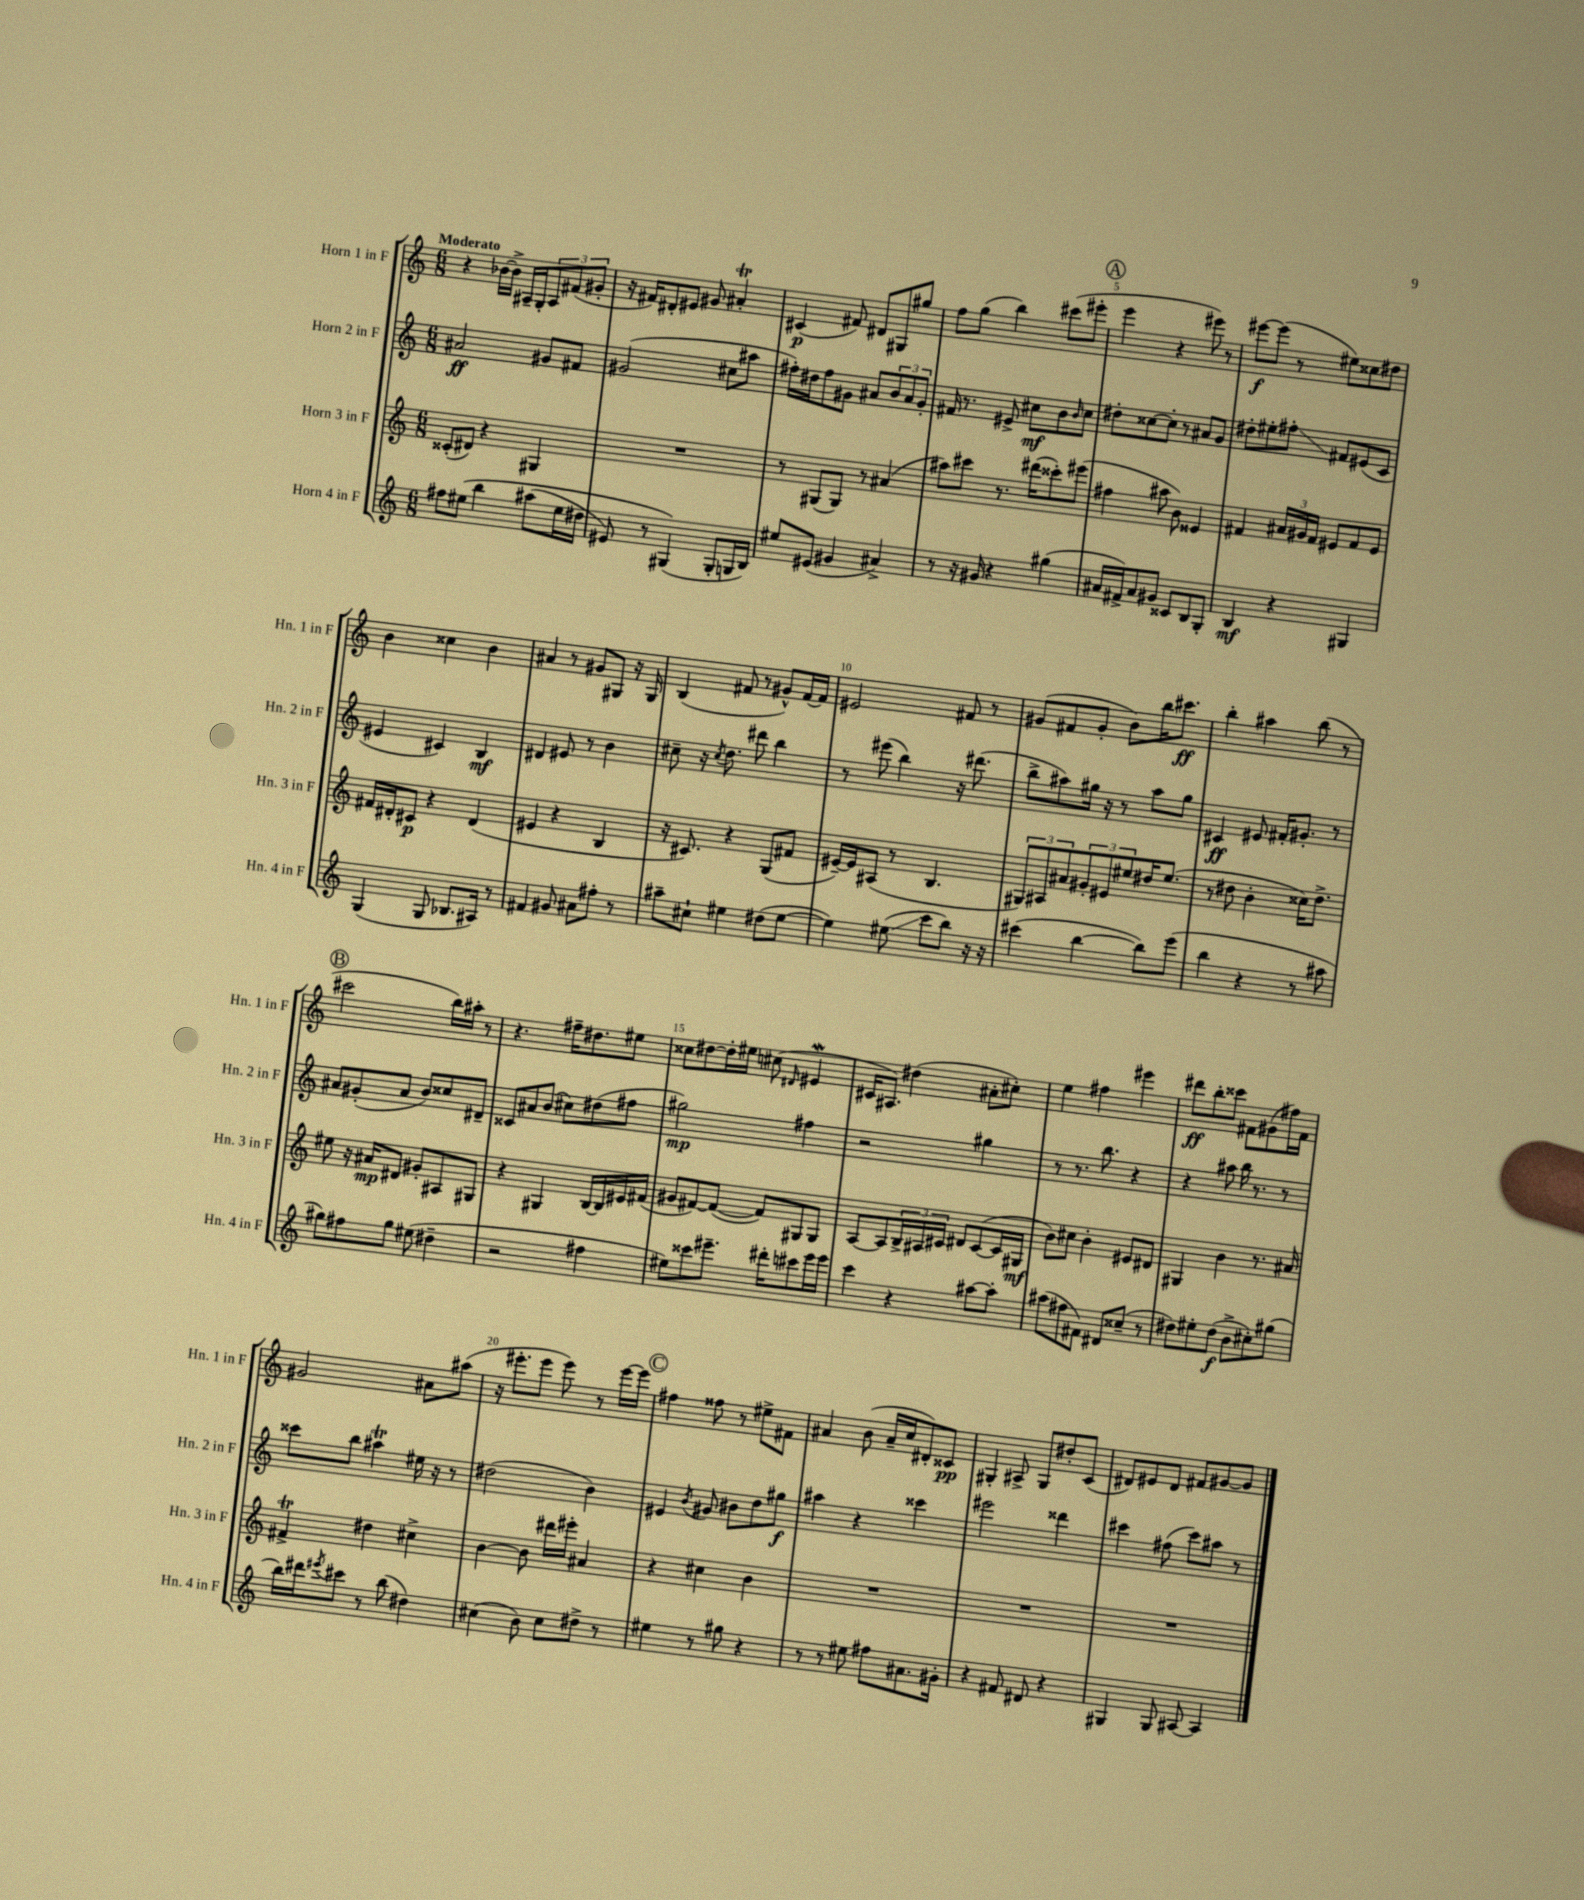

**kern	**kern	**kern	**kern
*staff4	*staff3	*staff2	*staff1
*clefG2	*clefG2	*clefG2	*clefG2
*k[]	*k[]	*k[]	*k[]
*M6/8	*M6/8	*M6/8	*M6/8
8ff#\L	(8c##'/L	2a#/	4r
&(8ee#\J	8d#/J)	.	.
4bb\	4r	.	[16b-\LL
.	.	.	16b-^\]JJ
.	.	.	16A#~/LL
.	.	.	16G'/J
(8aa#\L	4G#/	8g#/L	12A#/
.	.	.	(12f#/
16ee#\L	.	8f#/J	.
.	.	.	12g#'/J
16dd#\JJ	.	.	.
=	=	=	=
8e#/)	2.r	(2g#/	16r
.	.	.	16f#/LK)
8r	.	.	8d#'/
(4G#/&)	.	.	8e#/J
.	.	.	8g#/
8G#'/L	.	8cc#\L	4a#'/
16G/L	.	8aa#\J	.
16B/JJ)	.	.	.
=	=	=	=
8ee#/L	8r	16ff#'\LL)	(4c#/
.	.	16dd#\J	.
(8e#/J	(8G#/L	8ff#\	.
4g#/	8G#/J)	8g#\J	8f#/)
.	8r	8a#/L	8d#/L
4a#^/)	(4a#/	12b/	8G#/
.	.	12a#/	.
.	.	.	8gg#/J
.	.	12g#'/J	.
=	=	=	=
8r	8aa#\L)	16f#/	8ff\L
.	.	8.r	.
16r	8ccc#\J	.	(8gg\J
16g#/	.	.	.
4r	8.r	8e#^/	4bb\)
.	.	8cc#\L	.
.	(16ddd#\LK	.	.
(4gg#\	8ccc##'\)	8b\	(8ccc#\L
.	.	16qqb/	.
.	(8eee#\J	8cc#\J	8eee#'\J
=	=	=	=
16a#/LL	4ff#\	8dd#'\L	4eee\
16f#^/J)	.	.	.
8a#/	.	[8cc##\	.
8g#/J	8aa#\	8cc##'\]J	4r
8c##/L	8b\)	8r	.
8B/	4e##/	8a#/L	8eee#\)
8G'/J	.	8g/J	8r
=	=	=	=
4B/	4f#/	8dd#'\L	[8eee#\L
.	.	8ee#'\	(8eee#\]J
4r	24a#/LL	8ff#'\J	8r
.	24g#/	.	.
.	24f#/JJ	.	.
.	8e#/L	8f#/L	8ee#\L)
4G#/	8f#/	(8e#/	8cc##\
.	8e#/J	8c/J	8dd#\J
=	=	=	=
(4G/	16f#/LL	4e#/	4b\
.	16d#'/J	.	.
.	8c#/J	.	.
8G/	4r	4c#/)	4cc##\
8.B-/L	.	.	.
.	(4d#/	4B/	4b\
16A#/Jk)	.	.	.
8r	.	.	.
=	=	=	=
4f#/	4e#/	4d#/	4a#/
8g#/	4r	8e#/	8r
8a#\L	.	8r	8g#/L
8ff#'\J	4B/	4b\	8G#/J
8r	.	.	16r
.	.	.	16G#/
=	=	=	=
8aa#~\L	16r	8cc#~\	(4B/
.	8.c#/)	.	.
8cc#`\J	.	16r	.
.	.	8qcc#/	.
.	.	8.dd\	.
4ee#\	4r	.	8f#/
.	.	8ddd#\	8r
(8dd#\L	(8G/L	4bb\	8g#^^/L)
[8ee#\J	8f#/J	.	[16f#/L
.	.	.	16f#/]JJ
=	=	=	=
4ee#\])	[16e#~/LL)	8r	2e#/
.	16e#/]J	.	.
.	(8A#/J	(8eee#\	.
(8ee#\	8r	4bb\)	.
8ccc\L	4.B/	.	.
8bb\J)	.	16r	8f#/
.	.	(8.ddd#\	.
16r	.	.	8r
16r	.	.	.
=	=	=	=
(4ccc#\	12G#/L)	8bb^\L	(8g#/L
.	12A#/	.	.
.	.	8aa#\)	8f#/
.	12a#/	.	.
[4bb\	12g#'/	16gg#\Jk	8g#'/J
.	.	16r	.
.	12e#/	.	.
.	.	8r	8b\L)
.	12ee#/	.	.
8bb\]L)	16dd#/K	8aa#\L	16bb\K
.	(8.ee#/J	.	8.ccc#\J
(8eee\J	.	8gg#\J	.
=	=	=	=
4bb\	8r	4c#/	4bb'\
.	8dd#\	.	.
4r	4b'\	8e#/	4aa#\
.	.	16f#'/LK	.
.	.	8.g#'/J	.
8r	16cc##\LK)	.	(8bb\
.	8.dd#^\J	.	.
8aa#\	.	8r	8r
=	=	=	=
8gg#\L)	8ee#\	8a#/L	2ccc#\
8ff#\	16r	(8g#'/	.
.	16a#/LK	.	.
8gg#\J	8d#/J	8a#/J	.
(8ee#\	8g#'/L	8b/L)	.
4dd#~\	8A#/	8cc##/	16bb\LL)
.	.	.	16aa#'\JJ
.	8G#/J	8d#~/J	8r
=	=	=	=
2r	4r	8c##/L	4.r
.	.	8a#/	.
.	4G#/	(8b/J	.
.	.	8cc#\L)	16ff#~\LK
.	.	.	8.dd#\
4ff#\	[16B/LL	(8dd#\	.
.	16B/]	.	.
.	16e#/	8ff#\J	8ee#\J
.	(16f#/JJ	.	.
=	=	=	=
8ee#\L)	8g#/L	2gg#\)	8cc##\L
8ccc##\	[8f#/)	.	[8dd#\
8.eee#~\J	(8f#/_J	.	16dd#'\]L
.	.	.	16ee#\JJ
.	8f#/]L)	.	(8cc#\
16ddd#'\LK	.	.	.
.	.	.	16qqd#/
8ccc#\	8G#/	4ff#\	4e#/
16eee#\L	8G#/J	.	.
16eee#\JJ	.	.	.
=	=	=	=
4ccc\	[8A/L	2r	16c#/LK
.	.	.	8.A#/J)
.	8A/]	.	.
4r	24B^/L	.	(4dd#\
.	24A#/	.	.
.	24c#/JJ	.	.
.	8d#/L	.	.
[8aa#\L	([8c#/	4gg#\	8a#'\L
8aa#'\]J	16c#/]L	.	8cc#'\J)
.	16G#/JJ	.	.
=	=	=	=
(8aa#\L	8b\L)	8r	4ee\
8ff#\	8cc#\J	8.r	.
8f#\J)	4b'\	.	4ff#\
.	.	8.bb\	.
8d#/L	.	.	.
(8cc##~/J	8e#/L	4r	4eee#\
8r	8d#/J	.	.
=	=	=	=
8dd#\L)	4G#/	4r	8ddd#\L
8ee#'\	.	.	8bb'\
(8dd#\J	4b\	8aa#\	8ccc##\J
8b^\L	.	16bb\	8f#\L
.	.	8.r	.
8cc#'\)	8.r	.	(8g#\
(8gg#\J	.	8r	16ff#\L)
.	16a#/	.	16f#\JJ
=	=	=	=
16bb\LL)	4f#^/	8ccc##\L	2g#/
16ddd#\J	.	.	.
8qeee#/	.	.	.
8ccc#\J	.	8bb\J	.
8r	4dd#\	4aa#\	.
(8bb\	.	.	.
4dd#\)	4cc#^\	16ee#\	8a#\L
.	.	16r	.
.	.	8r	(8aa#\J
=	=	=	=
(4cc#\	[4b\	(2dd#\	16r
.	.	.	8.eee#'\L
8b\)	8b\]	.	8eee#\J
8cc#\L	16ddd#\LL	.	8eee#\)
.	16eee#'\JJ	.	.
8dd#^\J	4a#/	4b\)	8r
8r	.	.	[16eee#\LL
.	.	.	16eee#\]JJ
=	=	=	=
4ee#\	4r	4e#/	4ff#\
.	.	8qb/	.
8r	4cc#\	8g#/	8ff##\
8gg#\	.	8b#\L	8r
4r	4b\	8dd\	8ee#^\L
.	.	8gg#\J	8f#\J
=	=	=	=
8r	2.r	4aa#\	4a#/
8r	.	.	.
8ee#\	.	4r	(8b\
8ff#\L	.	.	16a#~/LL
.	.	.	16cc/J
8.a#\	.	4ccc##\	8d#'/)
.	.	.	8c##/J
16g#'\Jk	.	.	.
=	=	=	=
4r	2.r	2eee#\	4G#'/
8f#/	.	.	8A#^/
8d#/	.	.	8G#/L
4r	.	4ddd##\	8dd#'/
.	.	.	(8c/J
=	=	=	=
4G#/	2.r	4ccc#\	8d#/L)
.	.	.	8e#/
8G#/	.	(8ff#\	8d#/J
[8A#/	.	8ccc#\L)	8f#/L
4A#/]	.	8aa#\J	[8g#/
.	.	8r	8g#/]J
==	==	==	==
*-	*-	*-	*-
